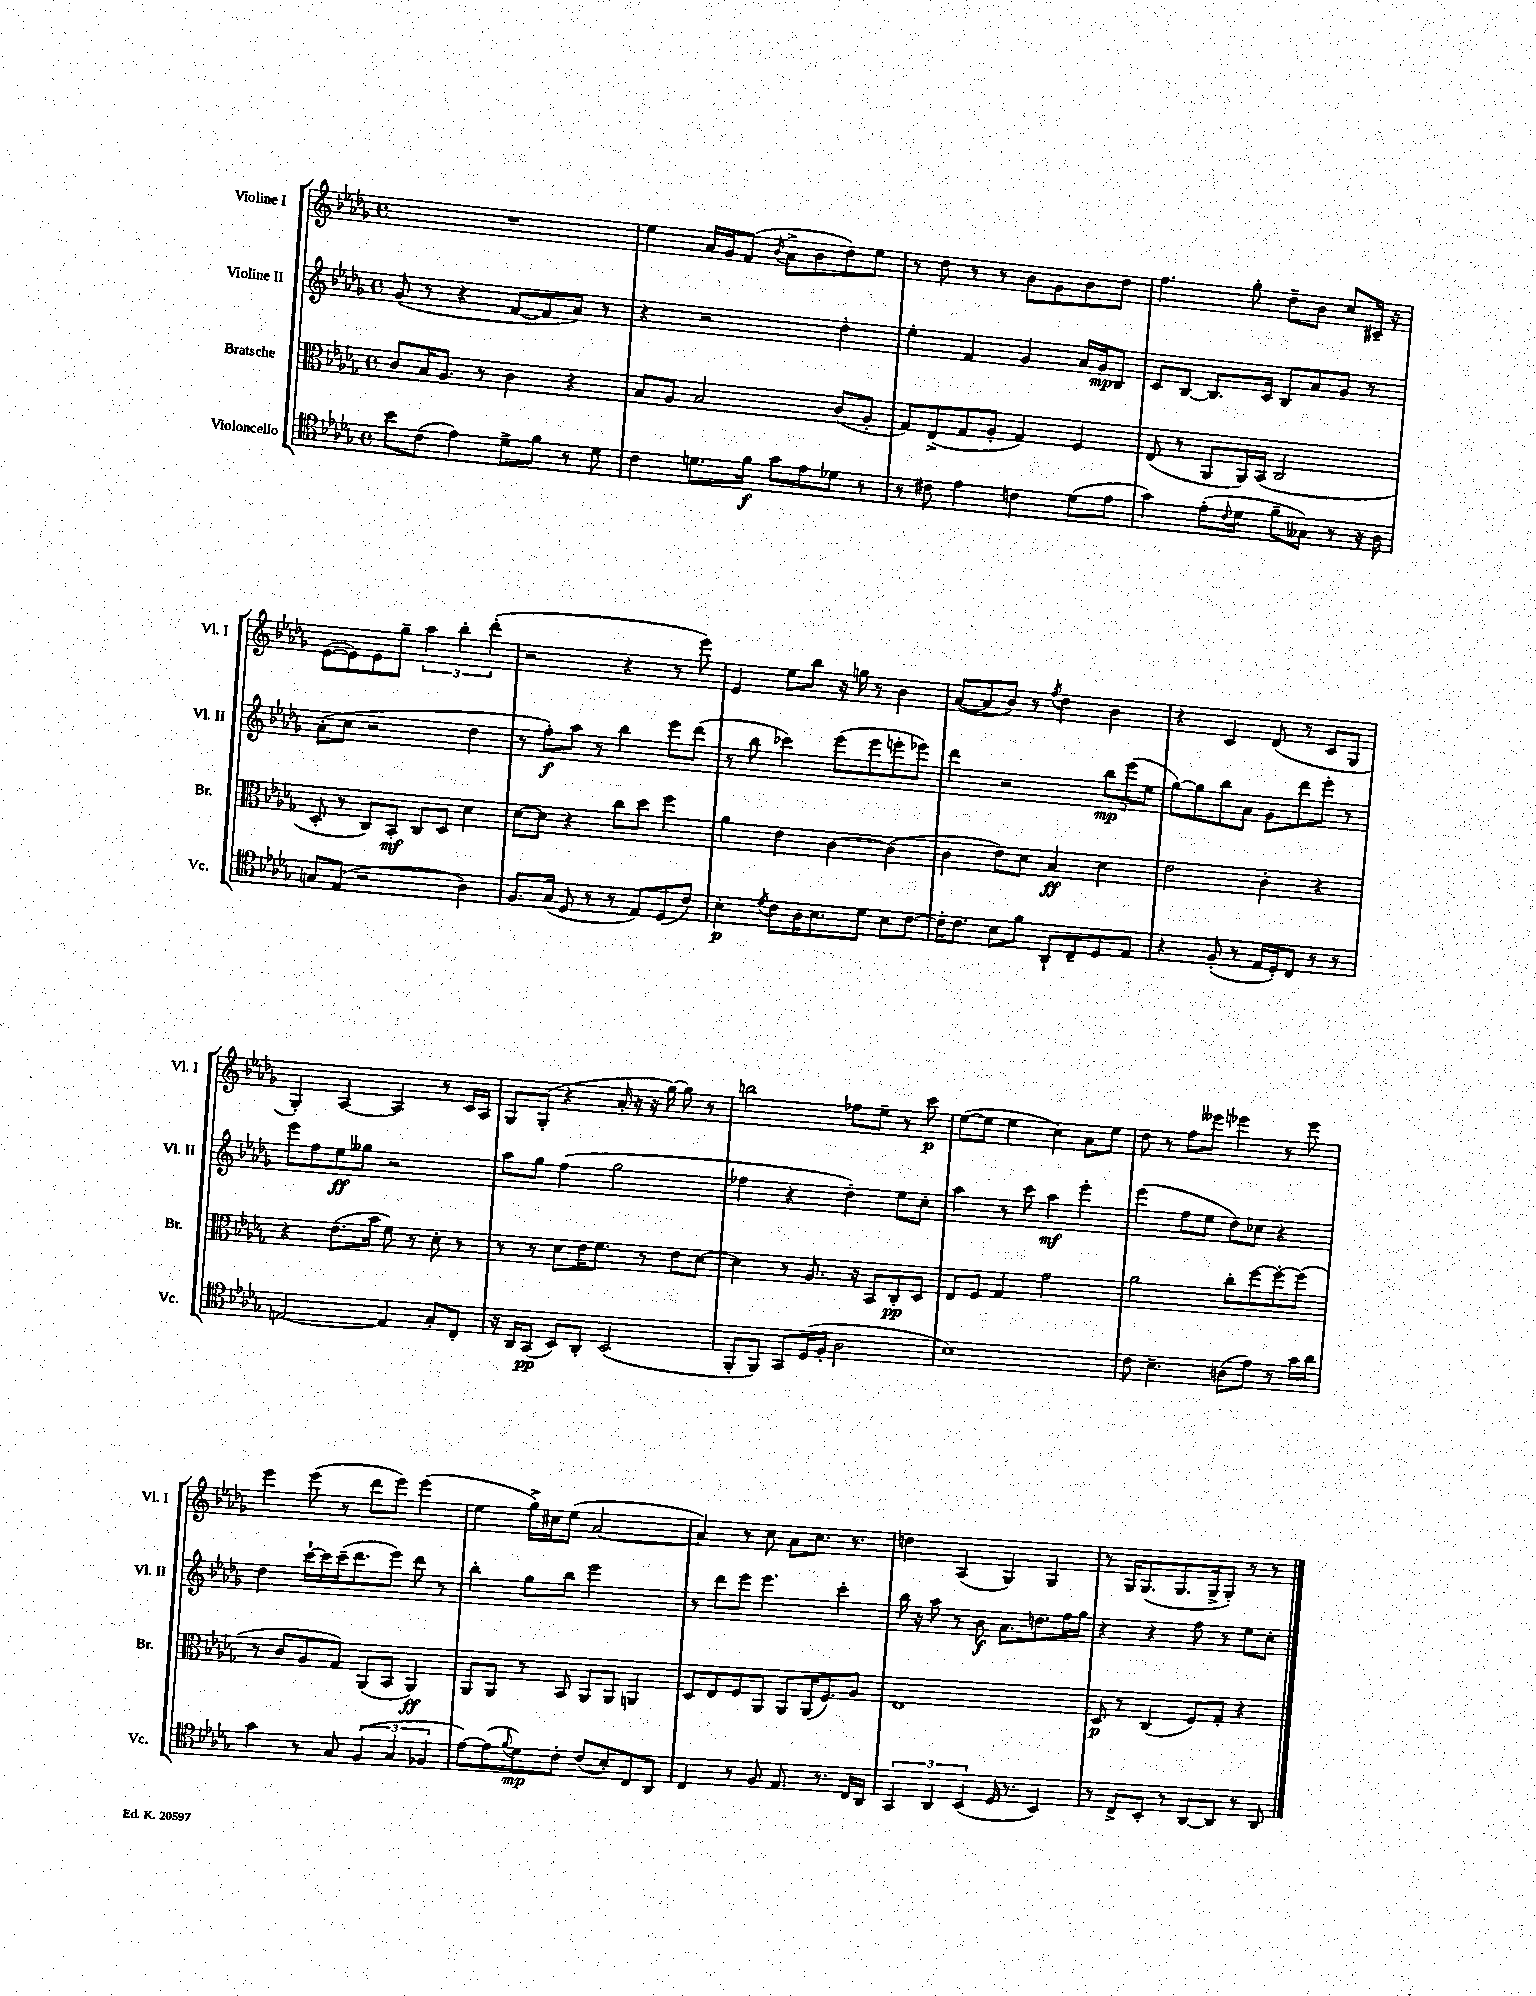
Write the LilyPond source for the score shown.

<<
\new StaffGroup <<
\new Staff = "s0" \with { instrumentName = "Violine I" shortInstrumentName = "Vl. I" } {
    \clef treble \key des \major \defaultTimeSignature \time 4/4
    R1 |
    ees''4 aes'16 ges'16 f'8( \acciaccatura { bes'8 } aes'8-> bes'8 des''8) ees''8 |
    r8 des''8 r8 r8 bes'8 ges'8 bes'8 des''8 |
    f''4. ges''8-. des''8-- bes'8 c''8 cis'16-- r16 |
    ees'8~( ees'8) ees'8 ges''8-- \tuplet 3/2 { aes''4 bes''4-. des'''4-.( } |
    r2 r4 r8 ees'''8) |
    ees'4 ees''8 bes''8 r16 g''16 r8 bes'4 |
    aes'8~( aes'8 bes'8) r8 \acciaccatura { f''8 } des''4 bes'4 |
    r4 c'4 des'8( r8 c'8 ges8 |
    ges4-.) aes4~ aes4 r8 c'16 aes16 |
    ges8 ges8-.( r4 aes'16-. r16 r16 ges''16~) ges''8 r8 |
    b''2 fes''8 ees''8-- r8 c'''8\p |
    ees''8~( ees''8 ees''4 c''4) aes'8 ees''8 |
    des''8 r8 f''8 eeses'''8 ees'''4 r8 ees'''8 |
    ees'''4 ees'''8( r8 des'''8 ees'''8) ees'''4( |
    ees''4 ges''16->) cis''16 ees''8( aes'2~ |
    aes'4) r8 c''8 aes'8 c''8. r8. |
    d''4 aes4( ges4) ges4 |
    r8 ges16 ges8.( ges8. ges16-> ges8-.) r8 r8 \bar "|." |
}
\new Staff = "s1" \with { instrumentName = "Violine II" shortInstrumentName = "Vl. II" } {
    \clef treble \key des \major \defaultTimeSignature \time 4/4
    ges'8( r8 r4 f'8~ f'8 aes'8) r8 |
    r4 r2 des''4-. |
    ees''4-. f'4 ges'4 aes'16 ges'16\mp bes8 |
    c'8 bes8~ bes8. c'16 bes8 aes'8 ges'8 r8 |
    aes'8-.( c''8 r2 des''4 |
    r8 f''8-.\f) aes''8 r8 bes''4 ees'''8 des'''8( |
    r8 bes''8 ces'''4) ees'''8( ees'''8 e'''8-. ees'''8) |
    des'''4 r2 \tuplet 3/2 { bes''8\mp ees'''8( ees''8 } |
    ges''8~) ges''8 bes''8 aes'8 ges'8 des'''8 ees'''8-. r8 |
    ees'''8 f''8 ees''8\ff geses''8 r2 |
    aes''8 ges''8 f''4( ges''2 |
    fes''4 r4 des''4-.) ees''8 c''8-. |
    aes''4 r8 c'''8 aes''4\mf ees'''4-. |
    ees'''4( f''8 ees''8 des''8) ces''8 r4 |
    des''4 c'''16~-! c'''16 c'''16--( des'''8. ees'''8) des'''8 r8 |
    bes''4-. ges''8 bes''8 ees'''2 |
    r8 des'''8 ees'''8 ees'''4. c'''4-. |
    bes''16 r16 aes''8 r8 bes'8\f aes'8. d''8. f''16 ges''16 |
    r4 r4 f''8 r8 ees''8 c''8-. \bar "|." |
}
\new Staff = "s2" \with { instrumentName = "Bratsche" shortInstrumentName = "Br." } {
    \clef alto \key des \major \defaultTimeSignature \time 4/4
    c'8 bes16 aes8. r8 c'4 r4 |
    bes8 aes8 bes2 c'8( aes8-. |
    ges8) ees8->( ges8 aes8-. ges4) f4 |
    ees8( r8 aes,8 aes,16) bes,16( c2 |
    des8-. r8 c8) bes,8-.\mf c8 des8 des'4 |
    des'8~ des'8 r4 c''8 des''8 f''4 |
    aes'4 ees'4 c'4~ c'4( |
    c'4 ees'8) des'8 bes4\ff des'4 |
    ees'2 c'4-. r4 |
    r4 ees'8.( bes'16 f'8) r8 des'8-. r8 |
    r8 r8 des'8 ees'16 f'8. r8 ees'8 des'8~ |
    des'4 r8 aes8. r16 bes,8 c8-.\pp des8 |
    ees8 f8 ges4 ges'2 |
    aes'2 c''8-. f''8~ f''8~-. f''8( |
    r8 c'8 aes8 ges8) aes,8( bes,8 aes,4\ff) |
    aes,8 aes,8 r8 bes,8 aes,8 aes,8 a,4 |
    des8 ees8 f8 aes,8 aes,8 aes,16( f8.) aes8 |
    ees1 |
    des8\p r8 c4( f8) ges8-. r4 \bar "|." |
}
\new Staff = "s3" \with { instrumentName = "Violoncello" shortInstrumentName = "Vc." } {
    \clef tenor \key des \major \defaultTimeSignature \time 4/4
    bes'8 c'8( ees'4) des'8-> f'8 r8 des'8 |
    c'4 d'8. f'16\f ges'8 ees'8 des'8 r8 |
    r8 cis'8 ees'4 c'4 des'8( ees'8 |
    ges'4) ees'8-.( \appoggiatura { c'8 } des'8 f'8-- geses8) r8 r16 aes16 |
    g8 ees8( r2 aes4) |
    f8. ges16( des8 r8 r8 ees8) des8( c'8) |
    bes4-.\p \acciaccatura { des'8 } c'8 aes16 bes8. des'8 bes8 c'8~ |
    c'16-. c'8. bes8 f'8 aes,8-! c8-- des8 ees8 |
    r4 f8-.( r8 ees16 des16-.) c8 r8 r8 |
    e2~ e4 ges8-. c8-. |
    r16 aes,16 ges,8\pp( bes,8) aes,8-. bes,2( |
    f,8-. f,8) ges,8 des16( f16-. aes2 |
    bes1) |
    c'8 bes4.-- a8( ees'8) r8 ges'16 aes'16 |
    ges'4 r8 ges8 \tuplet 3/2 { f4( ges4 fes4 } |
    ees'8~) ees'8( \appoggiatura { f'8 } des'8\mp) c'8-. c'8( bes8-.) c8 aes,8 |
    c4 r8 f8 ees8. r8. c16 aes,16 |
    \tuplet 3/2 { ges,4 aes,4 bes,4( } des16 r8. bes,4) |
    r8 c8-> bes,8-. r8 aes,8~ aes,8 r8 aes,8 \bar "|." |
}
>>
>>
\layout { \context { \Score \remove "Bar_number_engraver" } }
